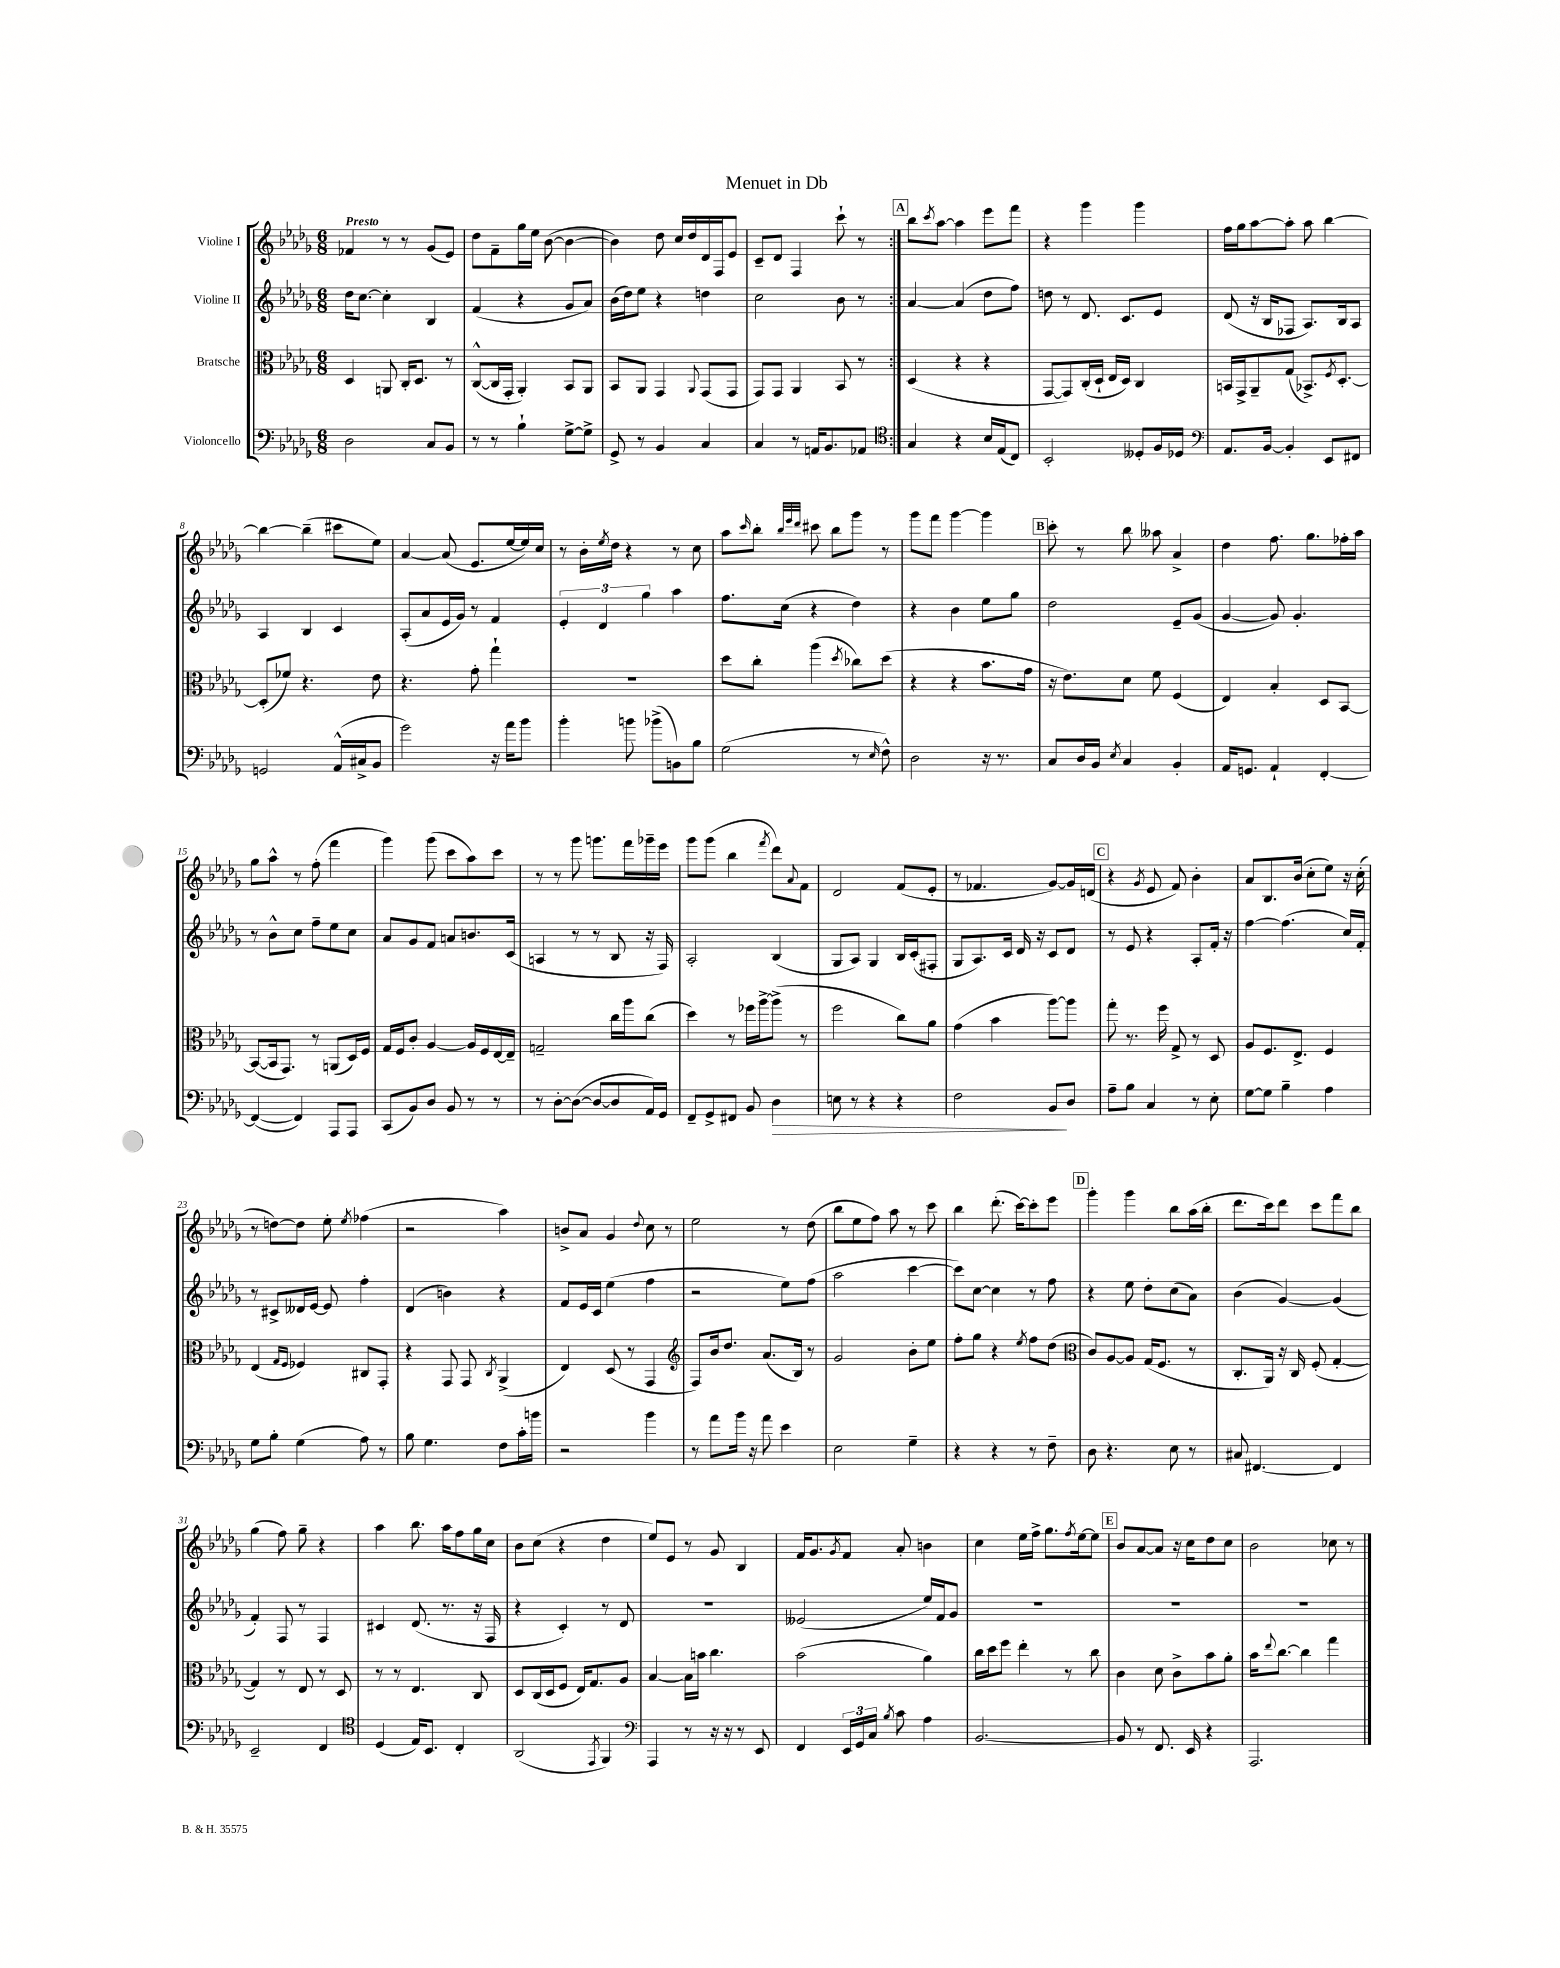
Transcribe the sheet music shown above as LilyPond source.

\header { title = "Menuet in Db" }
<<
\new StaffGroup <<
\new Staff = "s0" \with { instrumentName = "Violine I" } {
    \clef treble \key des \major \numericTimeSignature \time 6/8 \tempo "Presto"
    \repeat volta 2 { fes'4 r8 r8 ges'8( ees'8) |
    des''8 f'8-- ges''16 ees''16 bes'8~( bes'4~ |
    bes'4) des''8 c''16 des''16 des'16 f16 ees'8 |
    c'8-- des'8 f4 c'''8-! r8 | }
    \mark \markup { \box "A" } bes''8 \acciaccatura { c'''8 } aes''8~ aes''4 ees'''8 f'''8 |
    r4 ges'''4 ges'''4 |
    f''16 ges''16 aes''8~ aes''8-. aes''8 bes''4~ |
    bes''4~ bes''4--( cis'''8 ees''8) |
    aes'4~ aes'8( ees'8. ees''16~ ees''16) c''16 |
    r8 bes'16-. \acciaccatura { ees''8 } des''16 r4 r8 c''8 |
    aes''8 \grace { c'''16 } bes''8-. \grace { bes''32 ees'''32 des'''32 } cis'''8 bes''8 ges'''8 r8 |
    ges'''8 f'''8 ges'''4~ ges'''4 |
    \mark \markup { \box "B" } c'''8-. r8 bes''8 aeses''8 aes'4-> |
    des''4 f''8. ges''8. fes''16-. aes''16 |
    ges''8 aes''8-^ r8 f''8-.( f'''4 |
    ges'''4) ges'''8( c'''8 aes''8) c'''8 |
    r8 r8 ges'''8 g'''8. f'''16 ges'''16-- ees'''16 |
    ges'''8 ges'''8( bes''4 \acciaccatura { f'''8 } des'''8) \appoggiatura { aes'8 } f'8 |
    des'2 f'8( ees'8-. |
    r8 fes'4. ges'8~) ges'16 d'16( |
    \mark \markup { \box "C" } r4 \acciaccatura { ges'8 } ees'8 f'8) bes'4-. |
    aes'8 bes8. bes'16( c''8-. ees''8) r16 c''16-.( |
    r8 d''8~) d''8 ees''8-. \acciaccatura { ees''8 } fes''4( |
    r2 aes''4) |
    b'8-> aes'8 ges'4 \appoggiatura { des''8 } c''8 r8 |
    ees''2 r8 des''8( |
    bes''8 ees''8 f''8) aes''8 r8 c'''8 |
    bes''4 des'''8.-.( c'''16~) c'''8-. ees'''8 |
    \mark \markup { \box "D" } ges'''4-. ges'''4 bes''8 aes''16( bes''16-. |
    des'''8. c'''16) des'''8 c'''8 f'''8 bes''8 |
    ges''4( f''8) ges''8-- r4 |
    aes''4 bes''8. aes''16 f''8 ges''16 c''16 |
    bes'8 c''8( r4 des''4 |
    ees''8) ees'8 r8 ges'8 bes4 |
    f'16 ges'8. \acciaccatura { ges'8 } f'8 aes'8-. b'4 |
    c''4 ees''16 f''16-> ges''8. \acciaccatura { f''8 } ees''16~ ees''8 |
    \mark \markup { \box "E" } bes'8 aes'8~ aes'8 r16 c''16 des''8 c''8 |
    bes'2 ces''8 r8 \bar "|." |
}
\new Staff = "s1" \with { instrumentName = "Violine II" } {
    \clef treble \key des \major \numericTimeSignature \time 6/8
    \repeat volta 2 { des''16 c''8.~ c''4-. bes4 |
    f'4( r4 ges'8 aes'8) |
    bes'16( des''16) ees''8 r4 d''4 |
    c''2 bes'8 r8 | }
    \mark \markup { \box "A" } aes'4~ aes'4( des''8 f''8) |
    d''8 r8 des'8. c'8. ees'8 |
    des'8( r16 bes16 fes8 aes8.) bes16 aes8 |
    aes4 bes4 c'4 |
    aes8-.( aes'8 ees'16 ges'16) r8 f'4 |
    \tuplet 3/2 { ees'4-. des'4 ges''4 } aes''4 |
    f''8. c''16( r4 des''4) |
    r4 bes'4 ees''8 ges''8 |
    \mark \markup { \box "B" } des''2 ees'8-- ges'8( |
    ges'4~ ges'8) ges'4.-. |
    r8 bes'8-^ c''8 f''8-- ees''8 c''8 |
    aes'8 ges'8 f'8 a'8 b'8. c'16( |
    a4 r8 r8 bes8 r16 f16) |
    aes2-. bes4( |
    ges8 aes8) ges4 bes16 c'16-.( fis8-. |
    ges8 aes8.) c'16 des'16 r16 c'8 des'8 |
    \mark \markup { \box "C" } r8 ees'8 r4 aes8-. f'16-. r16 |
    f''4~ f''4.( c''16) f'16-. |
    r8 cis'8-> deses'16 ees'16~ ees'8 f''4-. |
    des'4( b'4) r4 |
    f'8 ees'16 c'16 ees''4( f''4 |
    r2 ees''8) f''8( |
    aes''2 c'''4~ |
    c'''8) c''8~ c''4 r8 f''8 |
    \mark \markup { \box "D" } r4 ees''8 des''8-. c''8( aes'8) |
    bes'4( ges'4~) ges'4( |
    f'4-.) f8 r8 f4 |
    cis'4 des'8.( r8. r16 f16 |
    r4 c'4-.) r8 des'8 |
    R2. |
    eeses'2( ees''16) f'16 ges'8 |
    R2. |
    \mark \markup { \box "E" } R2. |
    R2. \bar "|." |
}
\new Staff = "s2" \with { instrumentName = "Bratsche" } {
    \clef alto \key des \major \numericTimeSignature \time 6/8
    \repeat volta 2 { des4 a,8 c16-. des8. r8 |
    c8~-^( c16 ges,16-. aes,4-.) bes,8 aes,8 |
    bes,8 aes,8 ges,4 \appoggiatura { aes,8 } ges,8( ges,8 |
    ges,8) ges,8 aes,4 bes,8 r8 | }
    \mark \markup { \box "A" } des4( r4 r4 |
    ges,8~ ges,8) c16-.( des16-! ees16 des16) c4 |
    b,16 ges,16-> aes,8-- ges8( bes,8.->) \acciaccatura { f8 } des8.~-. |
    des8-.( fes'8) r4. ees'8 |
    r4. ges'8-. ges''4-! |
    R2. |
    des''8 c''8-. aes''4( \acciaccatura { des''8 } ces''8) des''8( |
    r4 r4 bes'8. ges'16 |
    \mark \markup { \box "B" } r16 ees'8.) des'8 f'8 f4( |
    ees4) bes4-. des8 bes,8~ |
    bes,8~( bes,16 ges,8.) r8 a,8( des16) f16 |
    ges16 f16 c'8-. aes4~ aes16 f16 ees16~ ees16-- |
    g2-- c''16 aes''16 c''8( |
    des''4) r8 fes''16 aes''16~-> aes''8->( r8 |
    f''2 c''8) aes'8 |
    ges'4( bes'4 aes''8~) aes''8 |
    \mark \markup { \box "C" } ges''8-. r8. f''16 ges8-> r8 des8 |
    aes8 f8. ees8.-> f4 |
    ees4( \grace { ges16 f16 } fes4) cis8 ges,8-. |
    r4 ges,8 ges,8 \acciaccatura { c8 } aes,4->( |
    ees4) des8( r8 ges,4 |
    \clef treble f8) bes'16 des''8. aes'8.( bes16) r8 |
    ges'2 bes'8-. ees''8 |
    f''8-. ges''8 r4 \acciaccatura { ees''8 } f''8 des''8( |
    \mark \markup { \box "D" } \clef alto c'8) aes8~ aes8 ges16( f8. r8 |
    c8.-. aes,16) r16 c16 f8-.( ges4~-. |
    ges4) r8 ees8 r8 des8 |
    r8 r8 ees4. c8 |
    des8 c16( des16 f8 ees16) ges8. aes8 |
    bes4~ bes16 b'16 c''4. |
    bes'2( aes'4) |
    c''16 des''16 f''8 ees''4-. r8 c''8 |
    \mark \markup { \box "E" } c'4 des'8 c'8-> bes'8 aes'8-. |
    bes'16 \appoggiatura { ees''8 } c''8.~ c''4 ges''4 \bar "|." |
}
\new Staff = "s3" \with { instrumentName = "Violoncello" } {
    \clef bass \key des \major \numericTimeSignature \time 6/8
    \repeat volta 2 { des2 c8 bes,8 |
    r8 r8 bes4-! ges8~-> ges8-> |
    ges,8-> r8 bes,4 c4 |
    c4 r8 a,16 bes,8. aes,8 | }
    \mark \markup { \box "A" } \clef tenor ges4 r4 bes16 ees16( c8) |
    bes,2-. deses8-. f16 des16 |
    \clef bass aes,8. bes,16~ bes,4-. ees,8 fis,8 |
    g,2 aes,16-^( cis16-> bes,8 |
    ges'2) r16 aes'16 bes'8 |
    bes'4-. b'8 bes'8->( b,8) bes8 |
    ges2( r8 \grace { ees16 } f8-^) |
    des2 r16 r8. |
    \mark \markup { \box "B" } c8 des16 bes,16 \acciaccatura { ees8 } c4 bes,4-. |
    aes,16 g,8. aes,4-! f,4~-. |
    f,4~( f,4) aes,,8 aes,,8 |
    c,8( bes,8) des8 bes,8 r8 r8 |
    r8 des8~-. des8~( des8~ des8 aes,16) ges,16 |
    f,8-- ges,8-> fis,8 bes,8 des4\> |
    e8 r8 r4 r4 |
    f2 bes,8\! des8 |
    \mark \markup { \box "C" } aes8-- bes8 c4 r8 ees8-. |
    ges8~ ges8 bes4-- aes4 |
    ges8 bes8-. ges4( aes8) r8 |
    bes8 ges4. f8 c'16-. b'16 |
    r2 bes'4 |
    r8 aes'8 bes'16 r16 aes'8 ees'4 |
    ees2 ges4-- |
    r4 r4 r8 f8-- |
    \mark \markup { \box "D" } des8 r4. ees8 r8 |
    cis8 fis,4.~ fis,4 |
    ees,2-- f,4 |
    \clef tenor des4( ees16) bes,8. c4-. |
    aes,2( \acciaccatura { ees,8 } f,4) |
    \clef bass aes,,4 r8 r16 r16 r8 ees,8 |
    f,4 \tuplet 3/2 { ees,16 ges,16 c16 } \acciaccatura { bes8 } c'8 aes4 |
    bes,2.~ |
    \mark \markup { \box "E" } bes,8 r8 f,8. ees,16 r4 |
    aes,,2. \bar "|." |
}
>>
>>
